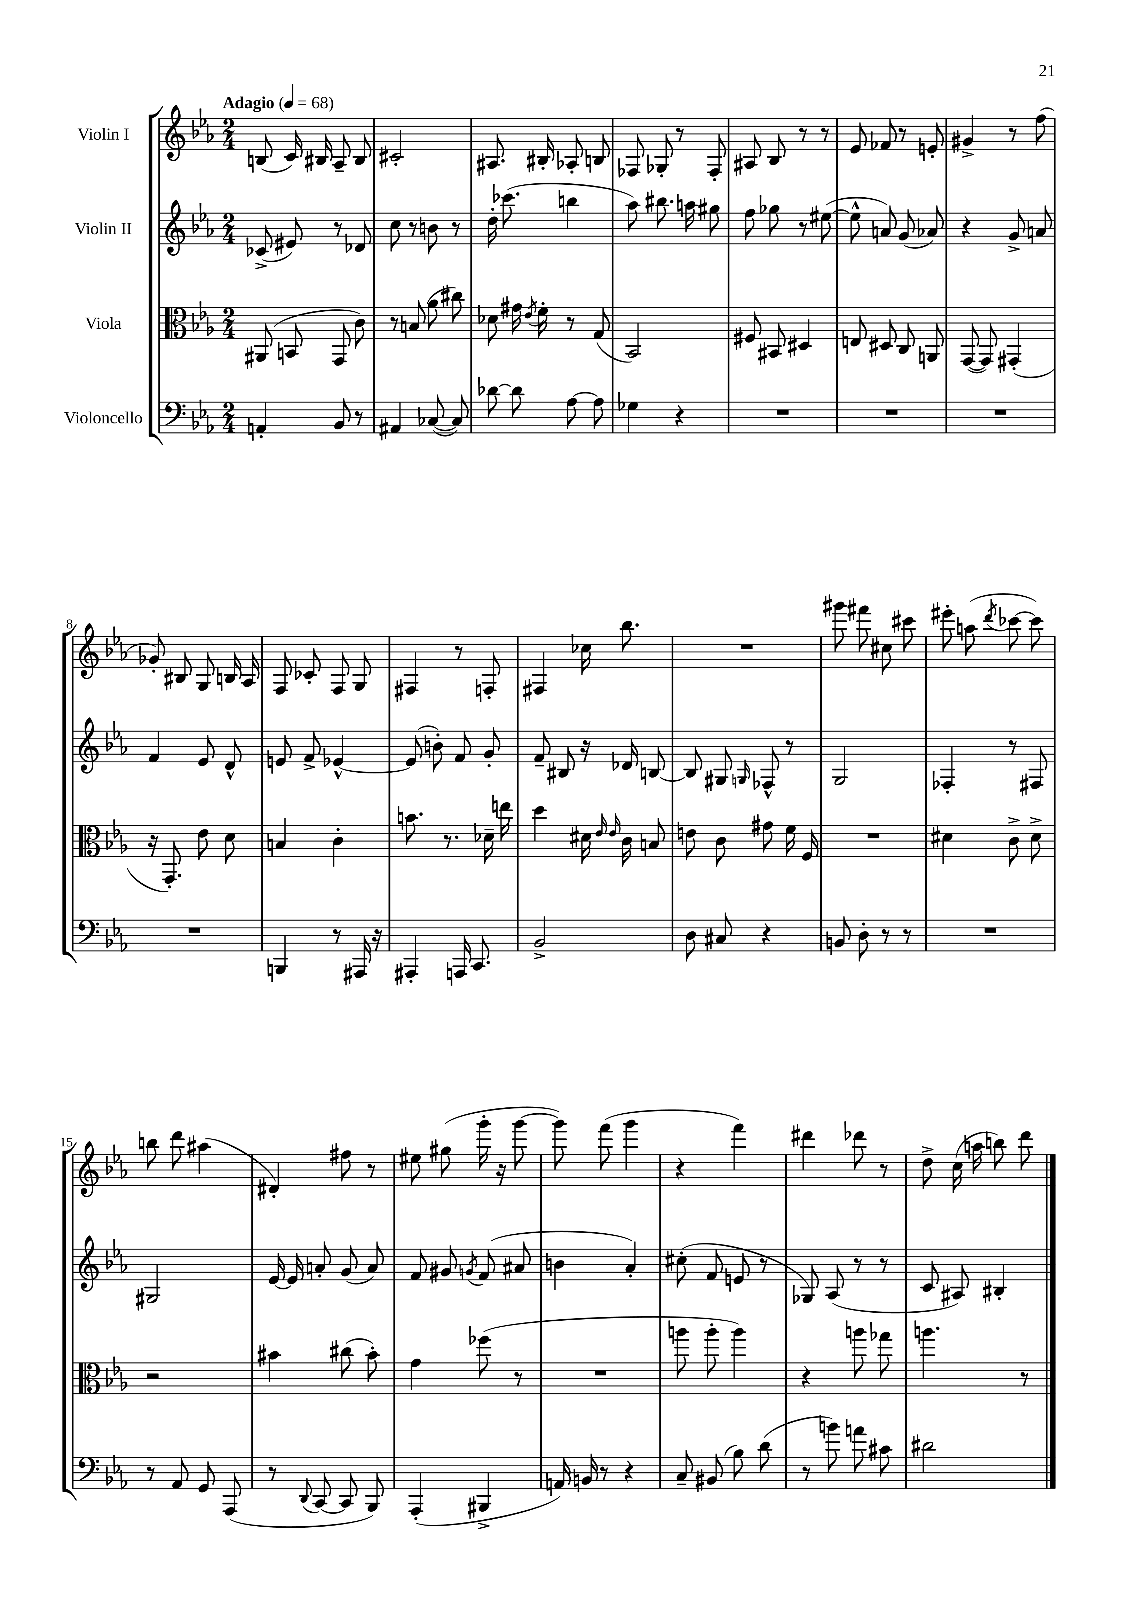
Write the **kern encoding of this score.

**kern	**kern	**kern	**kern
*staff4	*staff3	*staff2	*staff1
*clefF4	*clefC3	*clefG2	*clefG2
*k[b-e-a-]	*k[b-e-a-]	*k[b-e-a-]	*k[b-e-a-]
*M2/4	*M2/4	*M2/4	*M2/4
*MM68	*MM68	*MM68	*MM68
4AA'	(8AA#	(8c-^	(8B
.	8BB	8e#)	16c)
.	.	.	16B#
8BB-	8GG	8r	8A-~
8r	8c)	8d-	8B#
=	=	=	=
4AA#	8r	8cc	2c#'
.	(8B	8r	.
([8C-	8a-	8b	.
8C-])	8cc#)	8r	.
=	=	=	=
[8d-	8d-	16dd'	8.A#
.	.	(8.ccc-	.
8d-]	16g#	.	.
.	8qe-	.	.
.	16f'	.	16B#'
[8A-	8r	4bb	8A-'
8A-]	(8G	.	8B
=	=	=	=
4G-	2BB-)	8aa-)	8F-
.	.	8.bb#	8G-'
4r	.	.	8r
.	.	16aa	.
.	.	8gg#	8F-'
=	=	=	=
2r	8F#	8ff	8A#
.	8BB#	8gg-	8B-
.	4D#	8r	8r
.	.	([8ee#	8r
=	=	=	=
2r	8E	8ee#^^]	8e-
.	8D#	8a)	8f-
.	8C	(8g	8r
.	8AA	8a-)	8e'
=	=	=	=
2r	([8GG	4r	4g#^
.	8GG])	.	.
.	(4GG#'	8g^	8r
.	.	8a	(8ff
=	=	=	=
2r	16r	4f	8g-')
.	8.GG')	.	.
.	.	.	8B#
.	8e-	8e-	8G
.	8d	8d^^	16B
.	.	.	16A-
=	=	=	=
4BBB	4B	8e	8F
.	.	8f^	8c-'
8r	4c'	[4e-^^	8F
16AAA#	.	.	8G
16r	.	.	.
=	=	=	=
4AAA#'	8.b	(8e-]	4F#
.	.	8b')	.
.	8.r	.	.
16AAA	.	8f	8r
8.CC	.	.	.
.	16d-~	8g'	8F'
.	16ee	.	.
=	=	=	=
2BB-^	4dd	8f~	4F#
.	.	8B#	.
.	16d#	16r	16cc-
.	16qqe-	.	.
.	16qqe-	.	.
.	16c	16d-	8.bb-
.	8B	[8B	.
=	=	=	=
8D	8e	8B]	2r
8C#	8c	8G#	.
.	.	16qqG	.
4r	8g#	8F-^^	.
.	16f	8r	.
.	16F	.	.
=	=	=	=
8BB	2r	2G	8ggg#
8D'	.	.	8fff#
8r	.	.	8cc#
8r	.	.	8ccc#
=	=	=	=
2r	4d#	4F-'	8eee#'
.	.	.	(8aa
.	.	.	8qddd
.	8c^	8r	[8ccc-
.	8d#^	8F#	8ccc-])
=	=	=	=
8r	2r	2G#	8bb
8AA-	.	.	8ddd
8GG	.	.	(4aa#
(8AAA-	.	.	.
=	=	=	=
8r	4b#	[16e-	4d#')
.	.	16e-]	.
8qqDD	.	.	.
[8CC	.	8a'	.
8CC]	(8cc#	(8g	8ff#
8BBB-)	8b#')	8a)	8r
=	=	=	=
(4AAA-'	4g	8f	8ee#
.	.	8g#	(8gg#
.	.	8qg	.
4BBB#^	(8ff-	(8f	16ggg'
.	.	.	16r
.	8r	8a#	[8ggg
=	=	=	=
16AA)	2r	4b	8ggg])
16BB	.	.	.
8r	.	.	(8fff
4r	.	4a-')	4ggg
=	=	=	=
8C~	8aa	(8cc#'	4r
(8BB#	8aa'	8f	.
8B-)	4aa)	8e	4fff)
(8d	.	8r	.
=	=	=	=
8r	4r	8G-)	4ddd#
8b)	.	(8A-	.
8a	8aa	8r	8ddd-
8c#	8gg-	8r	8r
=	=	=	=
2d#	4.aa	8c	8dd^
.	.	8A#)	(16cc
.	.	.	16aa
.	.	4B#'	8bb)
.	8r	.	8ddd
==	==	==	==
*-	*-	*-	*-
